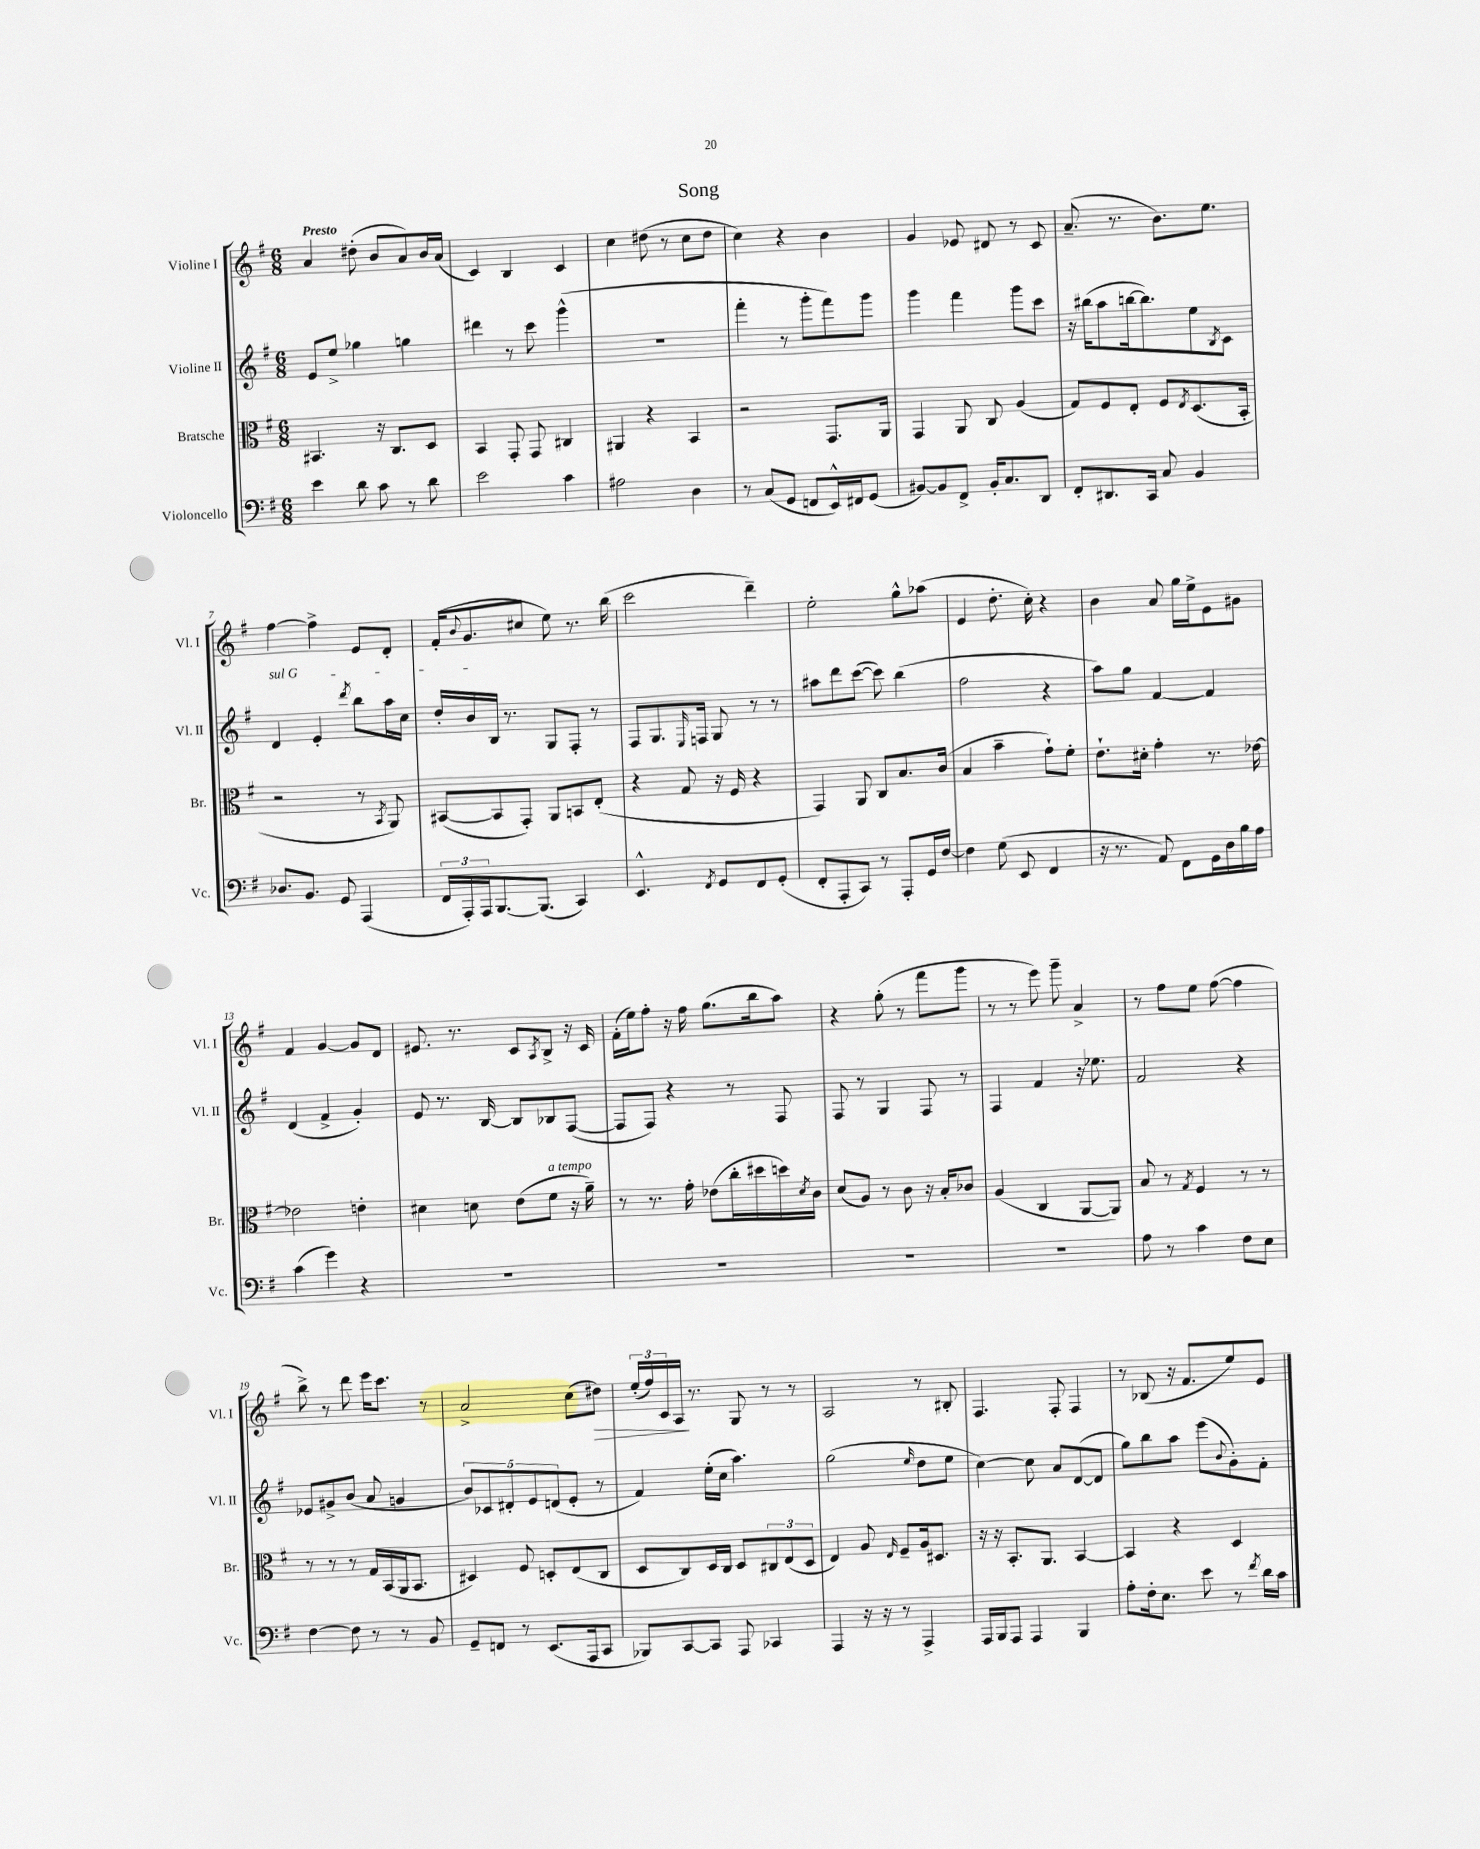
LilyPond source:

\header { title = "Song" }
<<
\new StaffGroup <<
\new Staff = "s0" \with { instrumentName = "Violine I" shortInstrumentName = "Vl. I" } {
    \clef treble \key g \major \numericTimeSignature \time 6/8 \tempo "Presto"
    a'4 dis''8-.( b'8 a'8) b'16 a'16( |
    c'4) b4 c'4 |
    c''4 dis''8( r8 c''8 dis''8 |
    c''4) r4 b'4 |
    g'4 ees'8 dis'8 r8 c'8 |
    a'8.--( r8. b'8.) e''8. |
    fis''4~ fis''4-> e'8 d'8-. |
    fis'16-.( \appoggiatura { b'8 } g'8. cis''8 e''8) r8. b''16( |
    c'''2 d'''4--) |
    e''2-. g''8-^ aes''8( |
    e'4 d''8.-. c''16-.) r4 |
    b'4 a'8 g''16 e''16-> e'8 gis'8 |
    fis'4 g'4~ g'8 d'8 |
    eis'8. r8. c'8 \acciaccatura { a8 } b8-> r16 c'16 |
    fis'16-.( e''16) fis''8-. r16 fis''16 g''8.( b''16 a''8) |
    r4 g''8-.( r8 fis'''8 g'''8 |
    r8 r8 e'''8) g'''8-- a'4-> |
    r8 fis''8 e''8 fis''8~( fis''4 |
    b''8->) r8 d'''8 e'''16 c'''8. r8 |
    a'2-> c''8( dis''8\>) |
    \tuplet 3/2 { e''16-.( fis''16) c'16 } a16\! r8. g8 r8 r8 |
    a2 r8 bis8-. |
    fis4. fis8-. fis4 |
    r8 bes8( r16 fis'8. e''8) e'8 \bar "|." |
}
\new Staff = "s1" \with { instrumentName = "Violine II" shortInstrumentName = "Vl. II" } {
    \clef treble \key g \major \numericTimeSignature \time 6/8
    e'8 e''8-> ges''4 g''4 |
    dis'''4 r8 c'''8 g'''4-^( |
    R2. |
    fis'''4-. r8 g'''8-. fis'''8) g'''8 |
    g'''4 fis'''4 g'''8 c'''8 |
    r16 bis''16( a''8 b''16~ b''8.) e''8 \acciaccatura { b8 } c'8 |
    \once \override TextSpanner.bound-details.left.text = \markup { \italic "sul G" } d'4\startTextSpan e'4-. \acciaccatura { d'''8 } b''8 a''16 c''16 |
    d''16-. b'16 b16\stopTextSpan r8. g8 fis8-. r8 |
    fis8 g8. \grace { e16 } f16 g8 r8 r8 |
    ais''8 d'''8 c'''8~( c'''8) b''4( |
    fis''2 r4 |
    a''8) g''8 fis'4~ fis'4 |
    d'4( fis'4-> g'4-.) |
    e'8 r8. b16~ b8 bes8 fis8~( |
    fis8 fis8) r4 r8 fis8 |
    fis8 r8 g4 fis8 r8 |
    fis4 fis'4 r16 ees''8. |
    fis'2 r4 |
    ees'8 gis'8-> b'8( a'8 g'4 |
    \tuplet 5/4 { b'8) ces'8 dis'8-. e'8 d'8( } e'8-. r8 |
    fis'4) e''16-.( c''16 a''4.) |
    g''2( \grace { e''16 } d''8 e''8 |
    c''4~) c''8 a'8 d'8~( d'8 |
    g''8) b''8 a''8 e'''8( \appoggiatura { b'8 } g'8-.) fis'8-. \bar "|." |
}
\new Staff = "s2" \with { instrumentName = "Bratsche" shortInstrumentName = "Br." } {
    \clef alto \key g \major \numericTimeSignature \time 6/8
    bis,4. r16 c8. d8 |
    b,4 g,8-. g,8 cis4 |
    ais,4 r4 b,4 |
    r2 g,8. a,16 |
    g,4 a,8 c8 a4( |
    g8) fis8 e8-. fis8 \acciaccatura { e8 } d8.( b,16-. |
    r2 r8 \acciaccatura { b,8 } a,8) |
    bis,8~( bis,8 g,8-.) a,8 b,8 e8-.( |
    r4 g8 r16 fis16 r4 |
    g,4) a,8 c8 b8. c'16( |
    b4 b'4-- g'8-!) fis'8-. |
    e'8.-! dis'16-. g'4-. r8. ees'16~ |
    ees'2 e'4-. |
    dis'4 d'8 e'8( fis'8^\markup { \italic "a tempo" } r16 a'16--) |
    r8 r8. g'16-. ees'8( c''16-. dis''16 d''16) \acciaccatura { d'8 } c'16 |
    d'8( a8) r8 c'8 r16 b16-. ces'8 |
    a4( c4 a,8~ a,8) |
    b8 r8 \acciaccatura { g8 } fis4 r8 r8 |
    r8 r8 r8 g16 b,16( a,16 b,8. |
    dis4) fis8 d8-. e8( c8 |
    d8 c8) d16 c16 d8 \tuplet 3/2 { cis8 e8( d8 } |
    e4) a8 \grace { e16 } fis8-- a16 dis8. |
    r16 r16 b,8.-. a,8. b,4~ |
    b,4 r4 d4 \bar "|." |
}
\new Staff = "s3" \with { instrumentName = "Violoncello" shortInstrumentName = "Vc." } {
    \clef bass \key g \major \numericTimeSignature \time 6/8
    e'4 d'8 c'8 r8 d'8 |
    e'2 c'4 |
    ais2 d4 |
    r8 c8( g,8 f,8 e,16-^) fis,16 g,8( |
    bis,8~) bis,8 fis,8-> bis,16-. c8. d,8 |
    fis,8-. dis,8. c,16 c8 b,4 |
    des8. b,8. g,8 a,,4( |
    \tuplet 3/2 { fis,16 a,,16-.) a,,16 } b,,8.~ b,,8.( c,4) |
    e,4.-^ \acciaccatura { fis,8 } g,8 fis,8 g,8-.( |
    fis,8-. a,,8-. c,8) r8 a,,8-. g,16 fis16~ |
    fis4 g8( e,8 fis,4 |
    r16 r8. a,8) fis,8 g,16 d16 b16 a16 |
    c'4( g'4) r4 |
    R2. |
    R2. |
    R2. |
    R2. |
    a8 r8 c'4 fis8 e8 |
    fis4~ fis8 r8 r8 b,8 |
    g,8-- f,8 r8 e,8.( a,,16 c,8 |
    bes,,8) c,8~ c,8 a,,8 ces,4 |
    a,,4 r16 r16 r8 a,,4-> |
    a,,16 b,,16 a,,8 a,,4 b,,4 |
    a8-. fis16-. e8. e'8 r8 \acciaccatura { fis'8 } d'16 c'16 \bar "|." |
}
>>
>>
